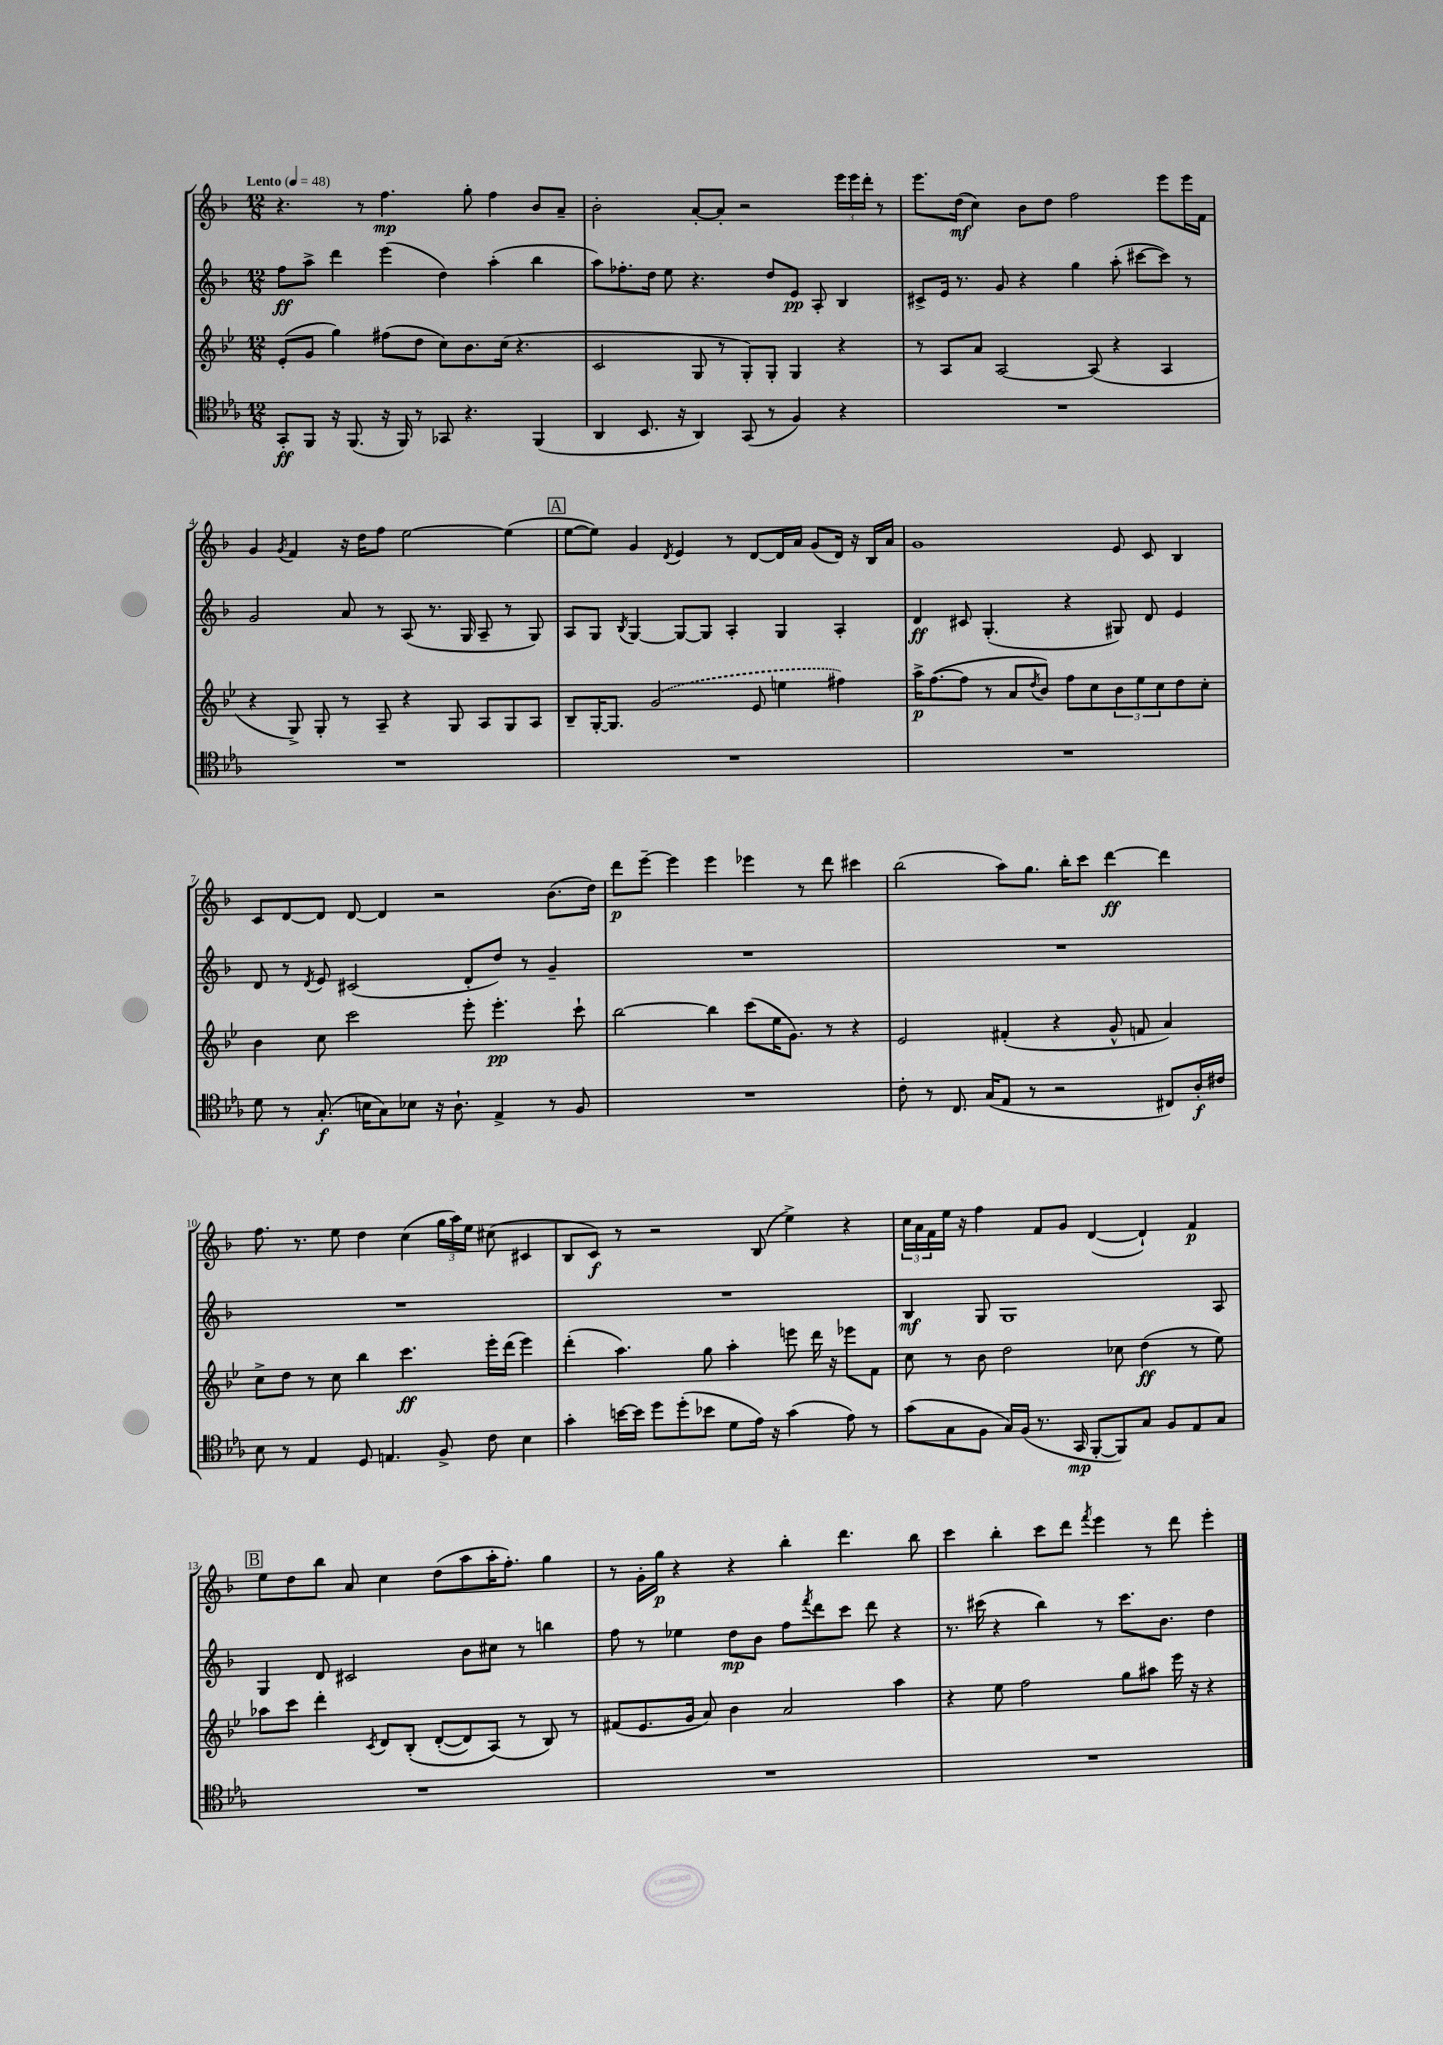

**kern	**kern	**kern	**kern
*staff4	*staff3	*staff2	*staff1
*clefC4	*clefG2	*clefG2	*clefG2
*k[b-e-a-]	*k[b-e-]	*k[b-]	*k[b-]
*M12/8	*M12/8	*M12/8	*M12/8
*MM48	*MM48	*MM48	*MM48
8GG'/L	(8e-'/L	8ff\L	4.r
8FF/J	8g/J	8aa^\J	.
16r	4gg\)	4ddd\	.
(8.FF/	.	.	.
.	.	.	8r
16r	(8ff#\L	(4eee\	4.ff\
16FF/)	.	.	.
8r	8dd\J	.	.
8GG-/	8cc\L)	4dd\)	.
4.r	8.b-\	.	8gg'\
.	.	(4aa'\	4ff\
.	(16cc\Jk	.	.
.	4.r	.	.
(4FF/	.	4bb-\	8b-/L
.	.	.	8a~/J
=	=	=	=
4AA-/	2c/	8aa\L)	2b-'\
.	.	8.ff-'\	.
8.BB-/	.	.	.
.	.	16dd\Jk	.
.	.	8ee\	.
16r	.	.	.
4AA-/)	8G/	4.r	[8a'/L
.	8r	.	8a'/]J
(8GG/	8G'/L)	.	2r
8r	8G'/J	8dd/L	.
4F/)	4G/	8e/J	.
.	.	8A'/	.
4r	4r	4B-/	24eee\LL
.	.	.	24eee\
.	.	.	24ddd'\JJ
.	.	.	8r
=	=	=	=
1.r	8r	8c#^/L	8.eee\L
.	8A/L	16e/Jk	.
.	.	8.r	(16dd\Jk
.	8a/J	.	4cc\)
.	[2A/	8g/	.
.	.	4r	8b-\L
.	.	.	8dd\J
.	.	4gg\	2ff\
.	(8A/]	.	.
.	4r	(8aa'\	.
.	.	[8ccc#\L	.
.	4A/	8ccc#\]J)	8eee\L
.	.	8r	16eee\L
.	.	.	16f\JJ
=	=	=	=
1.r	4r	2g/	4g/
.	.	.	8qg/
.	8G^/)	.	4f/
.	8G'/	.	.
.	8r	8a/	16r
.	.	.	16dd\LK
.	8A~/	8r	8ff\J
.	4r	(8A/	[2ee\
.	.	8.r	.
.	8G/	.	.
.	.	16G/	.
.	8A/L	8A~/	.
.	8G/	8r	(4ee\]
.	8A/J	8G/)	.
=	=	=	=
1.r	8B-~/L	8A/L	[8ee\L
.	[16G'/K	8G/J	8ee\]J)
.	8.G/]J	.	.
.	.	8qB-/	.
.	.	[4G/	4g/
.	(2g/	.	.
.	.	.	8qd/
.	.	8G/_L	4e/
.	.	8G/]J	.
.	.	4A'/	8r
.	8e-/	.	[8d/L
.	4ee\	4G/	16d/]L
.	.	.	16a/JJ
.	.	.	(8g/L
.	4ff#\)	4A'/	16d/Jk)
.	.	.	16r
.	.	.	16B-/LL
.	.	.	16a/JJ
=	=	=	=
1.r	16aa^\LK	4d/	1g
.	([8.ff\	.	.
.	8ff\]J	8c#/	.
.	8r	(4.G'/	.
.	8a/L	.	.
.	8qdd/	.	.
.	8b-/J)	.	.
.	8ff\L	4r	.
.	8cc\	.	.
.	12b-\	8G#/)	8e/
.	12ee-\	.	.
.	.	8d/	8c/
.	12cc\	.	.
.	8dd\	4e/	4B-/
.	8cc'\J	.	.
=	=	=	=
8d\	4b-\	8d/	8c/L
8r	.	8r	[8d/
.	.	8qd/	.
(8.G'/	8cc\	8e/	8d/]J
.	2ccc\	(2c#/	[8d/
16B\LK	.	.	.
8G\)	.	.	4d/]
8B-\J	.	.	.
16r	.	.	2r
8.A-`\	.	.	.
.	8eee-'\	8d'/L	.
4E-^/	4.eee-'\	8dd/J)	.
.	.	8r	.
8r	.	4g~/	(8.b-\L
8F/	8ccc`\	.	.
.	.	.	16dd\Jk)
=	=	=	=
1.r	[2bb-\	1.r	8ddd\L
.	.	.	[8eee~\J
.	.	.	4eee\]
.	4bb-\]	.	4eee\
.	(8ccc\L	.	4eee-\
.	16ee-\K	.	.
.	8.g\J)	.	.
.	.	.	8r
.	8r	.	8ddd\
.	4r	.	4ccc#\
=	=	=	=
8c'\	2e-/	1.r	(2bb-\
8r	.	.	.
8.C/	.	.	.
(16G/LK	.	.	.
8E-/J	(4f#'/	.	8aa\L)
8r	.	.	8.gg\J
2r	4r	.	.
.	.	.	16bb-'\LK
.	.	.	8ccc\J
.	8g^^/	.	[4ddd\
.	8f/	.	.
8C#/L)	4a/)	.	4ddd\]
16A-'/L	.	.	.
16c#/JJ	.	.	.
=	=	=	=
8B-\	8cc^\L	1.r	8.ff\
8r	8dd\J	.	.
.	.	.	8.r
4E-/	8r	.	.
.	8cc\	.	8ee\
8D/	4bb-\	.	4dd\
4.E/	.	.	.
.	4.ccc\	.	(4cc\
8F^/	.	.	24gg\LL
.	.	.	24aa\)
.	.	.	24ee\JJ
8c\	16eee-'\LL	.	(8cc#\
.	(16ddd\JJ	.	.
4B-\	4eee-\)	.	4c#/
=	=	=	=
4g'\	(4ddd'\	1.r	8B-/L
.	.	.	8c/J)
[16b\LL	4.aa\)	.	8r
16b\]JJ	.	.	.
8dd\L	.	.	2r
(8dd'\	.	.	.
8b-\J	8gg\	.	.
8d\L	4aa'\	.	.
16e-\Jk)	.	.	(8B-/
16r	.	.	.
(4g\	8eee\	.	4ee^\)
.	16ddd\	.	.
.	16r	.	.
8e-\)	8eee-\L	.	4r
8r	8f\J	.	.
=	=	=	=
(8g\L	8cc\	4B-/	24cc\LL
.	.	.	24a\
.	.	.	24f\
8G\	8r	.	16ee\JJ
.	.	.	16r
8F\J	8b-\	8G/	4ff\
16G/LL)	2dd\	1G	.
(16F/JJ	.	.	.
8.r	.	.	8f/L
.	.	.	8g/J
16GG/	.	.	.
[8FF'/L	.	.	([4d/
8FF/])	8cc-\	.	.
8G/J	(4dd\	.	4d`/])
8F/L	.	.	.
8E-/	8r	.	4f/
8G/J	8ee-\)	8A/	.
=	=	=	=
1.r	8aa-\L	4G/	8ee\L
.	8ccc\J	.	8dd\
.	4ddd'\	8d/	8bb-\J
.	.	2c#/	8a/
.	8qc/	.	.
.	8d/L	.	4cc\
.	&(8B-'/J	.	.
.	([8d'/L	.	(8dd\L
.	8d/])	8b-\L	8aa\
.	(8A/J&)	8cc#\J	16aa'\K
.	.	.	8.ff'\J)
.	8r	8r	.
.	8B-/)	4bb\	4gg\
.	8r	.	.
=	=	=	=
1.r	(8f#/L	8ff\	8r
.	8.e-/	8r	16g'\LL
.	.	.	16gg\JJ
.	.	4ee-\	4r
.	16g/Jk	.	.
.	8a/)	.	.
.	4b-\	8dd\L	4r
.	.	8b-\J	.
.	2a/	8ff\L	4bb-'\
.	.	8qfff/	.
.	.	8ddd\	.
.	.	8ccc\J	4.ddd\
.	.	8ddd\	.
.	4aa\	4r	.
.	.	.	8bb-\
=	=	=	=
1.r	4r	8.r	4ccc\
.	.	(16ccc#\	.
.	8ee-\	4r	4bb-'\
.	2ff\	.	.
.	.	4bb-\)	8ccc\L
.	.	.	8ddd\J
.	.	.	8qfff/
.	.	8r	4eee\
.	8gg\L	8.ccc#\L	.
.	8aa#\J	.	8r
.	.	8.b-\J	.
.	16eee-\	.	8ddd\
.	16r	.	.
.	4r	4dd\	4eee'\
==	==	==	==
*-	*-	*-	*-
